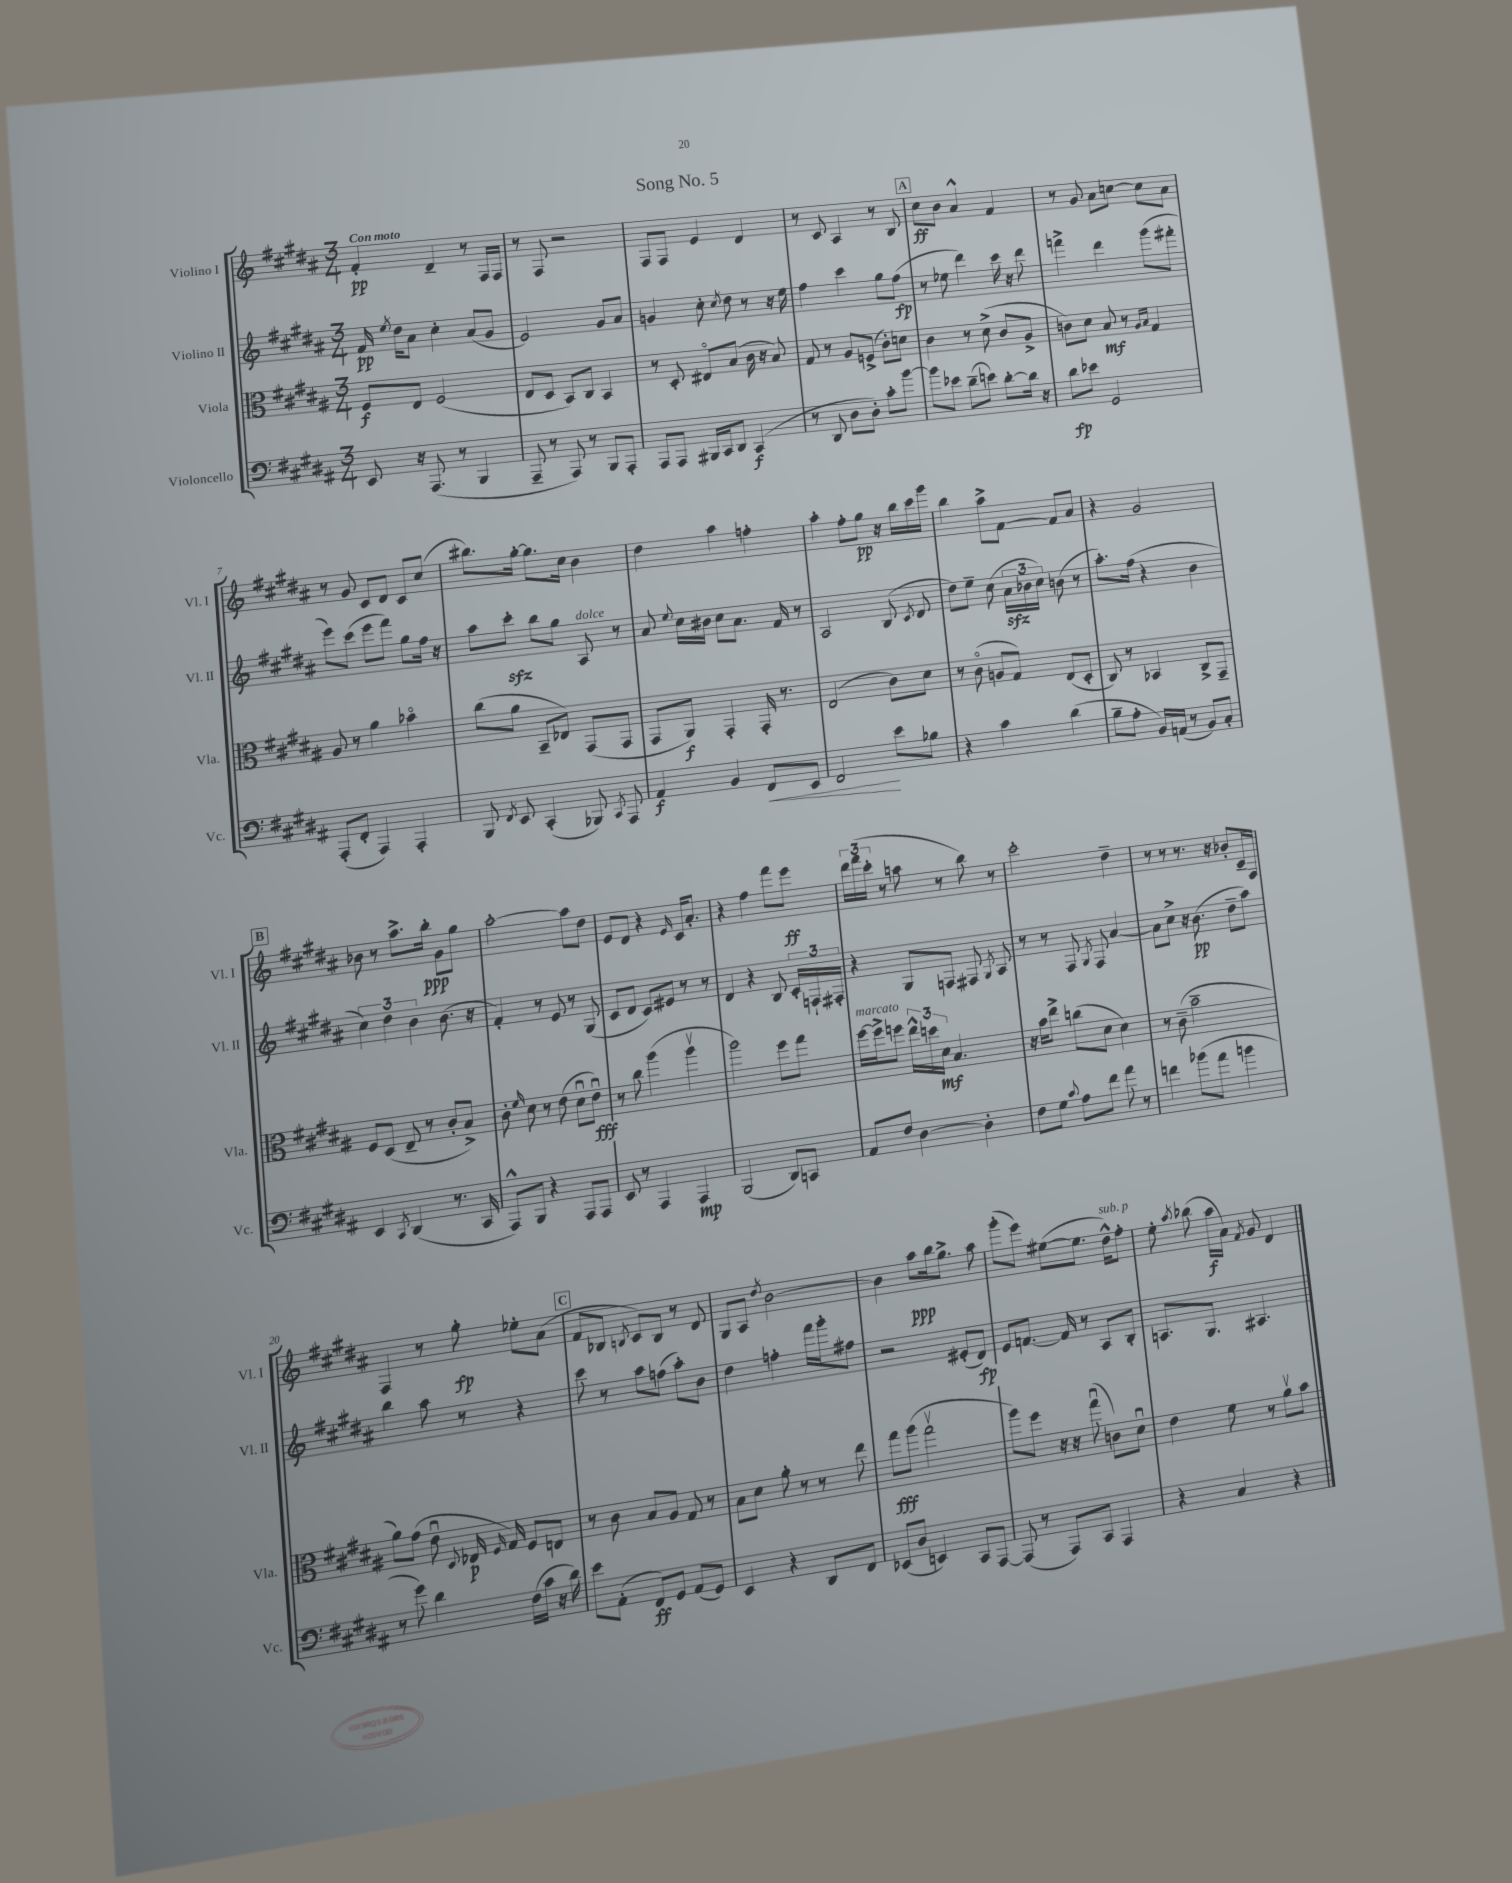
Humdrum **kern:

**kern	**dynam	**kern	**dynam	**kern	**dynam	**kern	**dynam
*part4	*part4	*part3	*part3	*part2	*part2	*part1	*part1
*staff4	*staff4	*staff3	*staff3	*staff2	*staff2	*staff1	*staff1
*I"Violoncello	*	*I"Viola	*	*I"Violino II	*	*I"Violino I	*
*I'Vc.	*	*I'Vla.	*	*I'Vl. II	*	*I'Vl. I	*
*clefF4	*	*clefC3	*	*clefG2	*	*clefG2	*
*k[f#c#g#d#a#]	*	*k[f#c#g#d#a#]	*	*k[f#c#g#d#a#]	*	*k[f#c#g#d#a#]	*
*M3/4	*	*M3/4	*	*M3/4	*	*M3/4	*
=1	=1	=1	=1	=1	=1	=1	=1
!	!	!	!	!	!	!LO:TX:a:B:t=Con moto	!
8EE/	.	8F#/L	f	16f#/	pp	4f#'/	pp
.	.	.	.	8qee/	.	.	.
.	.	.	.	16dd#\KL	.	.	.
16r	.	8E/J	.	8a#\J	.	.	.
(8.AAA#/	.	.	.	.	.	.	.
.	.	(2F#/	.	4cc#'\	.	4d#~/	.
8r	.	.	.	.	.	.	.
4BBB/	.	.	.	(8a#/L	.	8r	.
.	.	.	.	8g#/J	.	16F#/LL	.
.	.	.	.	.	.	16F#/JJ	.
=2	=2	=2	=2	=2	=2	=2	=2
8AAA#~/	.	8E/L	.	2e/)	.	8r	.
8r	.	8D#/J	.	.	.	8F#/	.
8AAA#/)	.	8BB/L)	.	.	.	2r	.
8r	.	8C#/J	.	.	.	.	.
8BBB/L	.	4BB/	.	8g#/L	.	.	.
8AAA#'/J	.	.	.	8a#/J	.	.	.
=3	=3	=3	=3	=3	=3	=3	=3
8AAA#/L	.	8r	.	4gn/	.	8F#/L	.
8AAA#/J	.	8D#'/	.	.	.	8F#/J	.
16BBB#X/LL	.	8E#X/L	.	8cc#'\	.	4e/	.
16CC#/J	.	.	.	.	.	.	.
.	.	.	.	8qcc#/	.	.	.
8DD#/J	.	(8B/J	.	8dd#\	.	.	.
(4CC#/	f	16c#\	.	8r	.	4d#/	.
.	.	16r	.	.	.	.	.
.	.	8B/)	.	16r	.	.	.
.	.	.	.	16ee\	.	.	.
=4	=4	=4	=4	=4	=4	=4	=4
8r	.	8G#/	.	4ff#\	.	8r	.
8DD#/	.	8r	.	.	.	8c#/	.
8D#\L	.	8A#/L	.	4ccc#\	.	4A#/	.
8D#'\J)	.	(8Fn^/J	.	.	.	.	.
8c#'\L	.	8c#'\L)	.	8gg#\L	.	8r	.
[8b\J	.	8dn\J	.	(8ff#\J	fp	8B/	.
!!LO:REH:place=s1:t=A
=5	=5	=5	=5	=5	=5	=5	=5
8b\L]	.	4c#\	.	8r	.	8cc#\L	ff
8e-X\J	.	.	.	8ee-X\	.	8b\J	.
(8d#~\L	.	8r	.	4ddd#\)	.	4a#^^/	.
8en\J)	.	(8d#^\	.	.	.	.	.
[8d#'\L	.	8c#/L	.	16ccc#\	.	4f#/	.
.	.	.	.	16r	.	.	.
16d#\Jk]	.	8A#^/J	.	8ddd#\	.	.	.
16r	.	.	.	.	.	.	.
=6	=6	=6	=6	=6	=6	=6	=6
8d#\L	fp	8cn\L)	.	4fffn^\	.	8r	.
8e-X\J	.	8d#\J	.	.	.	8g#/	.
2GG#/	.	8B/	mf	4ddd#\	.	8a#\L	.
.	.	8r	.	.	.	[8ccn\J	.
.	.	16qqA#/LL	.	.	.	.	.
.	.	16qqB/JJ	.	.	.	.	.
.	.	4G#/	.	(8ggg#\L	.	8cc\L]	.
.	.	.	.	8fff#X'\J	.	8a#\J	.
!!LO:LB:g=z
=7	=7	=7	=7	=7	=7	=7	=7
(8AAA#'/L	.	8A#/	.	8eee\L)	.	8r	.
8FF#'/J	.	8r	.	(8ccc#\J	.	8g#/	.
4AAA#/)	.	4a#\	.	8eee\L	.	8c#/L	.
.	.	.	.	8fff#\J)	.	8d#/J	.
4AAA#'/	.	4b-X\	.	8gg#\L	.	8c#/L	.
.	.	.	.	16ff#\Jk	.	(8cc#/J	.
.	.	.	.	16r	.	.	.
=8	=8	=8	=8	=8	=8	=8	=8
8BBB/	.	(8cc#\L	.	8aa#\L	.	8.bb#X\L)	.
8qFF#/	.	.	.	.	.	.	.
8EE/	.	8a#\J	.	8ccc#zz'\J	.	.	.
.	.	.	.	.	.	[16gg#'\Jk	.
(4CC#'/	.	8BB~/L	.	8bb\L	.	8.gg#\L]	.
.	.	8E-X/J)	.	8gg#\J	.	.	.
.	.	.	.	.	.	16cc#\Jk	.
!	!	!	!	!LO:TX:a:i:t=dolce	!	!	!
8BBB-X/)	.	(8GG#/L	.	8A#/	.	4b\	.
8qCC#/	.	.	.	.	.	.	.
8AAA#/	.	8GG#/J	.	8r	.	.	.
=9	=9	=9	=9	=9	=9	=9	=9
4AA#/	f	8GG#/L	.	8a#/	.	4dd#\	.
.	.	.	.	8qqee/	.	.	.
.	.	8AA#/J)	f	16cc#\LL	.	.	.
.	.	.	.	16b#X\JJ	.	.	.
4BB/	.	4GG#'/	.	8cc#\L	.	4aa#\	.
.	.	.	.	8.a#\J	.	.	.
!	!LO:HP:b	!	!	!	!	!	!
8FF#/L	<	16GG#'/	.	.	.	4ffn'\	.
.	.	8.r	.	16f#/	.	.	.
8EE/J	.	.	.	8r	.	.	.
=10	=10	=10	=10	=10	=10	=10	=10
2FF#/	.	(2E/	.	2A#/	.	4aa#'\	.
.	.	.	.	.	.	8ff#'\L	.
.	.	.	.	.	.	8gg#\J	pp
8e\L	[	8c#\L)	.	(8B/	.	16r	.
.	.	.	.	.	.	16bb\LL	.
.	.	.	.	8qc#/	.	.	.
8B-X\J	.	8d#\J	.	8d#/	.	16ccc#\	.
.	.	.	.	.	.	16ggg#\JJ	.
=11	=11	=11	=11	=11	=11	=11	=11
4r	.	8r	.	8dd#\L)	.	4bb\	.
.	.	(8c#\	.	8ee~\J	.	.	.
4c#\	.	8An/L	.	(8cc#\	.	8aa#^\L	.
.	.	8G#/J)	.	24a#zz\LL	.	[8f#\J	.
.	.	.	.	24b-X\	.	.	.
.	.	.	.	24cc#\JJ)	.	.	.
(4d#\	.	(8E/L	.	(8bn\	.	8f#/L]	.
.	.	8D#'/J	.	8r	.	8a#/J	.
=12	=12	=12	=12	=12	=12	=12	=12
8B~\L	.	8C#/)	.	8.aa#'\L)	.	4r	.
8A#'\J	.	8r	.	.	.	.	.
.	.	.	.	(16ff#\Jk	.	.	.
16BB/LL)	.	4BB-X/	.	4r	.	2g#/	.
(16AAn/JJ	.	.	.	.	.	.	.
8r	.	.	.	.	.	.	.
8BB/L)	.	8C#^/L	.	4b\	.	.	.
8C#'/J	.	8GG#~/J	.	.	.	.	.
!!LO:LB:g=z
!!LO:REH:place=s1:t=B
=13	=13	=13	=13	=13	=13	=13	=13
4EE/	.	8F#/L	.	6cc#\)	.	8b-X\	.
.	.	(8D#/J	.	.	.	8r	.
.	.	.	.	6dd#\	.	.	.
8qCC#/	.	.	.	.	.	.	.
(4DD#/	.	8E~/	.	.	.	8.aa#^\L	.
.	.	.	.	6b\	.	.	.
.	.	8r	.	.	.	.	.
.	.	.	.	.	.	16bb'\Jk	ppp
8.r	.	8c#'/L	.	(8.b\	.	8g#\L	.
.	.	8B^/J)	.	.	.	8gg#\J	.
16CC#/	.	.	.	16r	.	.	.
=14	=14	=14	=14	=14	=14	=14	=14
8AAA#^^/L)	.	8c#'\	.	4f#'/)	.	[2aa#'\	.
.	.	16qqf#/	.	.	.	.	.
8BBB/J	.	8d#\	.	.	.	.	.
4r	.	8r	.	8r	.	.	.
.	.	(8e\	.	8e/	.	.	.
8AAA#/L	.	8d#u\L	.	8r	.	8aa#\L]	.
8AAA#/J	.	8eu\J)	fff	(8G#/	.	8dd#\J	.
=15	=15	=15	=15	=15	=15	=15	=15
8EE/	.	8r	.	8c#/L	.	8e/L	.
8r	.	8cc#\	.	8d#/J	.	8d#/J	.
4AAA#/	.	(4aa#\	.	8c#/L)	.	4r	.
.	.	.	.	8e#X/J	.	.	.
.	.	.	.	.	.	16qqe/	.
4AAA#/	mp	4aa#v\	.	8r	.	16c#/KL	.
.	.	.	.	.	.	8.a#'/J	.
.	.	.	.	8r	.	.	.
=16	=16	=16	=16	=16	=16	=16	=16
(2BBB/	.	2aa#\)	.	4d#/	.	4r	.
.	.	.	.	4r	.	4ff#\	.
8DD#/L)	.	8ff#\L	.	8B/	.	8fff#\L	.
8CCn/J	.	8gg#\J	.	24c#'/LL	.	8eee\J	ff
.	.	.	.	24Fn`/	.	.	.
.	.	.	.	24F#X'/JJ	.	.	.
=17	=17	=17	=17	=17	=17	=17	=17
!	!	!LO:TX:a:i:t=marcato	!	!	!	!	!
8AA#/L	.	[16ff#\LL	.	4r	.	24ddd#\LL	.
.	.	.	.	.	.	(24fff#\	.
.	.	16ff#^\J]	.	.	.	.	.
.	.	.	.	.	.	24ccc#'\JJ	.
8F#/J	.	8ffn\J	.	.	.	8r	.
[4D#\	.	24ee^^\LL	.	8G#/L	.	8aan\	.
.	.	24ddn\	.	.	.	.	.
.	.	24d#\JJ	mf	.	.	.	.
.	.	4.B/	.	8Fn/J	.	8r	.
4D#'\]	.	.	.	8F#X/	.	8bb\)	.
.	.	.	.	8qG#/	.	.	.
.	.	.	.	8A#/	.	8r	.
=18	=18	=18	=18	=18	=18	=18	=18
8F#\L	.	16r	.	8r	.	2ccc#'\	.
.	.	16b\KL	.	.	.	.	.
8G#\J	.	8ee^\J	.	8r	.	.	.
8qqc#/	.	.	.	.	.	.	.
8A#\L	.	(8ccn\L	.	8F#/	.	.	.
.	.	.	.	8qG#/	.	.	.
8f#\J	.	8d#\J	.	8F#/	.	.	.
8a#\	.	4d#\)	.	[4a#/	.	4dd#~\	.
8r	.	.	.	.	.	.	.
=19	=19	=19	=19	=19	=19	=19	=19
4fn\	.	8r	.	8a#\L]	.	8r	.
.	.	(8c#~\	.	8cc#^\J	.	8r	.
(8b-X\L	.	2b~\	.	16r	.	8.r	.
.	.	.	.	(8.b\	pp	.	.
8a#\J	.	.	.	.	.	.	.
.	.	.	.	.	.	16r	.
4bn\	.	.	.	8dd#~\L	.	8b-X'/L	.
.	.	.	.	8aa#\J)	.	16c#~/L	.
.	.	.	.	.	.	16F#/JJ	.
!!LO:LB:g=z
=20	=20	=20	=20	=20	=20	=20	=20
8r	.	8a#\L)	.	4bb\	.	4F#/	.
8g#\)	.	(8g#\J	.	.	.	.	.
4d#\	.	8eu\	.	8aa#\	.	8r	.
.	.	8qqD#/	.	.	.	.	.
.	.	16E-X/	p	8r	.	8gg#'\	fp
.	.	16qqF#/	.	.	.	.	.
.	.	16G#/)	.	.	.	.	.
(16F#\LL	.	8F#/L	.	4r	.	8ee-X'\L	.
16c#\JJ	.	.	.	.	.	.	.
16r	.	8En/J	.	.	.	(8a#\J	.
16d#\)	.	.	.	.	.	.	.
!!LO:REH:place=s1:t=C
=21	=21	=21	=21	=21	=21	=21	=21
8e\L	.	8r	.	8ccc#\	.	8f#/L	.
(8AA#'\J	.	8c#\	.	8r	.	8B-X/J	.
.	.	.	.	.	.	8qBn/	.
8FF#/L)	ff	8B/L	.	8aa#\L	.	8c#/L)	.
8GG#/J	.	8A#/J	.	(8ffn\J	.	8B/J	.
(8AA#/L	.	8G#/	.	8aa#'\L)	.	8r	.
8GG#/J)	.	8r	.	8b\J	.	8d#/	.
=22	=22	=22	=22	=22	=22	=22	=22
4EE/	.	8B\L	.	4dd#\	.	8G#/L	.
.	.	8d#\J	.	.	.	8A#/J	.
.	.	.	.	.	.	8qdd#/	.
4r	.	8a#'\	.	4ffn'\	.	[2b\	.
.	.	8r	.	.	.	.	.
8DD#/L	.	8r	.	16fff#\LL	.	.	.
.	.	.	.	16ggg#'\J	.	.	.
8FF#/J	.	8ee\	.	8ff#X\J	.	.	.
=23	=23	=23	=23	=23	=23	=23	=23
(8EE-X/L	.	8gg#\L	fff	2r	.	4b\]	.
8D#/J	.	(8aa#\J	.	.	.	.	.
4EEn/)	.	2gg#v\	.	.	.	8aa#\L	ppp
.	.	.	.	.	.	16bb\k	.
.	.	.	.	.	.	8.gg#^\J	.
8CC#/L	.	.	.	(8e#X'/L	.	.	.
[8AAA#/J	.	.	.	8d#/J)	fp	8aa#\	.
=24	=24	=24	=24	=24	=24	=24	=24
(8AAA#/]	.	8aa#\L)	.	8e/L	.	(8ggg#'\L	.
8r	.	8ff#\J	.	[8.fn/J	.	8eee\J)	.
8AAA#/L)	.	16r	.	.	.	([8ee#X\L	.
.	.	16r	.	16f/]	.	.	.
8CC#/J	.	(8gg#u\	.	8r	.	8.ee#\J]	.
4AAA#/	.	8cn\L)	.	8A#/L	.	.	.
!	!	!	!	!	!	!LO:TX:a:i:t=sub. p	!
.	.	.	.	.	.	16dd#^^\KL)	.
.	.	8d#u\J	.	8B'/J	.	8ff#'\J	.
=25	=25	=25	=25	=25	=25	=25	=25
4r	.	4e\	.	8.An/L	.	8ee'\	.
.	.	.	.	.	.	8qaa#/	.
.	.	.	.	.	.	(8bb-X\	.
.	.	.	.	8.G#/J	.	.	.
4C#/	.	8f#\	.	.	.	16aa#\LL	f
.	.	.	.	.	.	16a#\JJ)	.
.	.	.	.	.	.	8qf#/	.
.	.	8r	.	4.A#X/	.	8g#/	.
4r	.	8a#v\L	.	.	.	4d#/	.
.	.	8b\J	.	.	.	.	.
==	==	==	==	==	==	==	==
*-	*-	*-	*-	*-	*-	*-	*-
